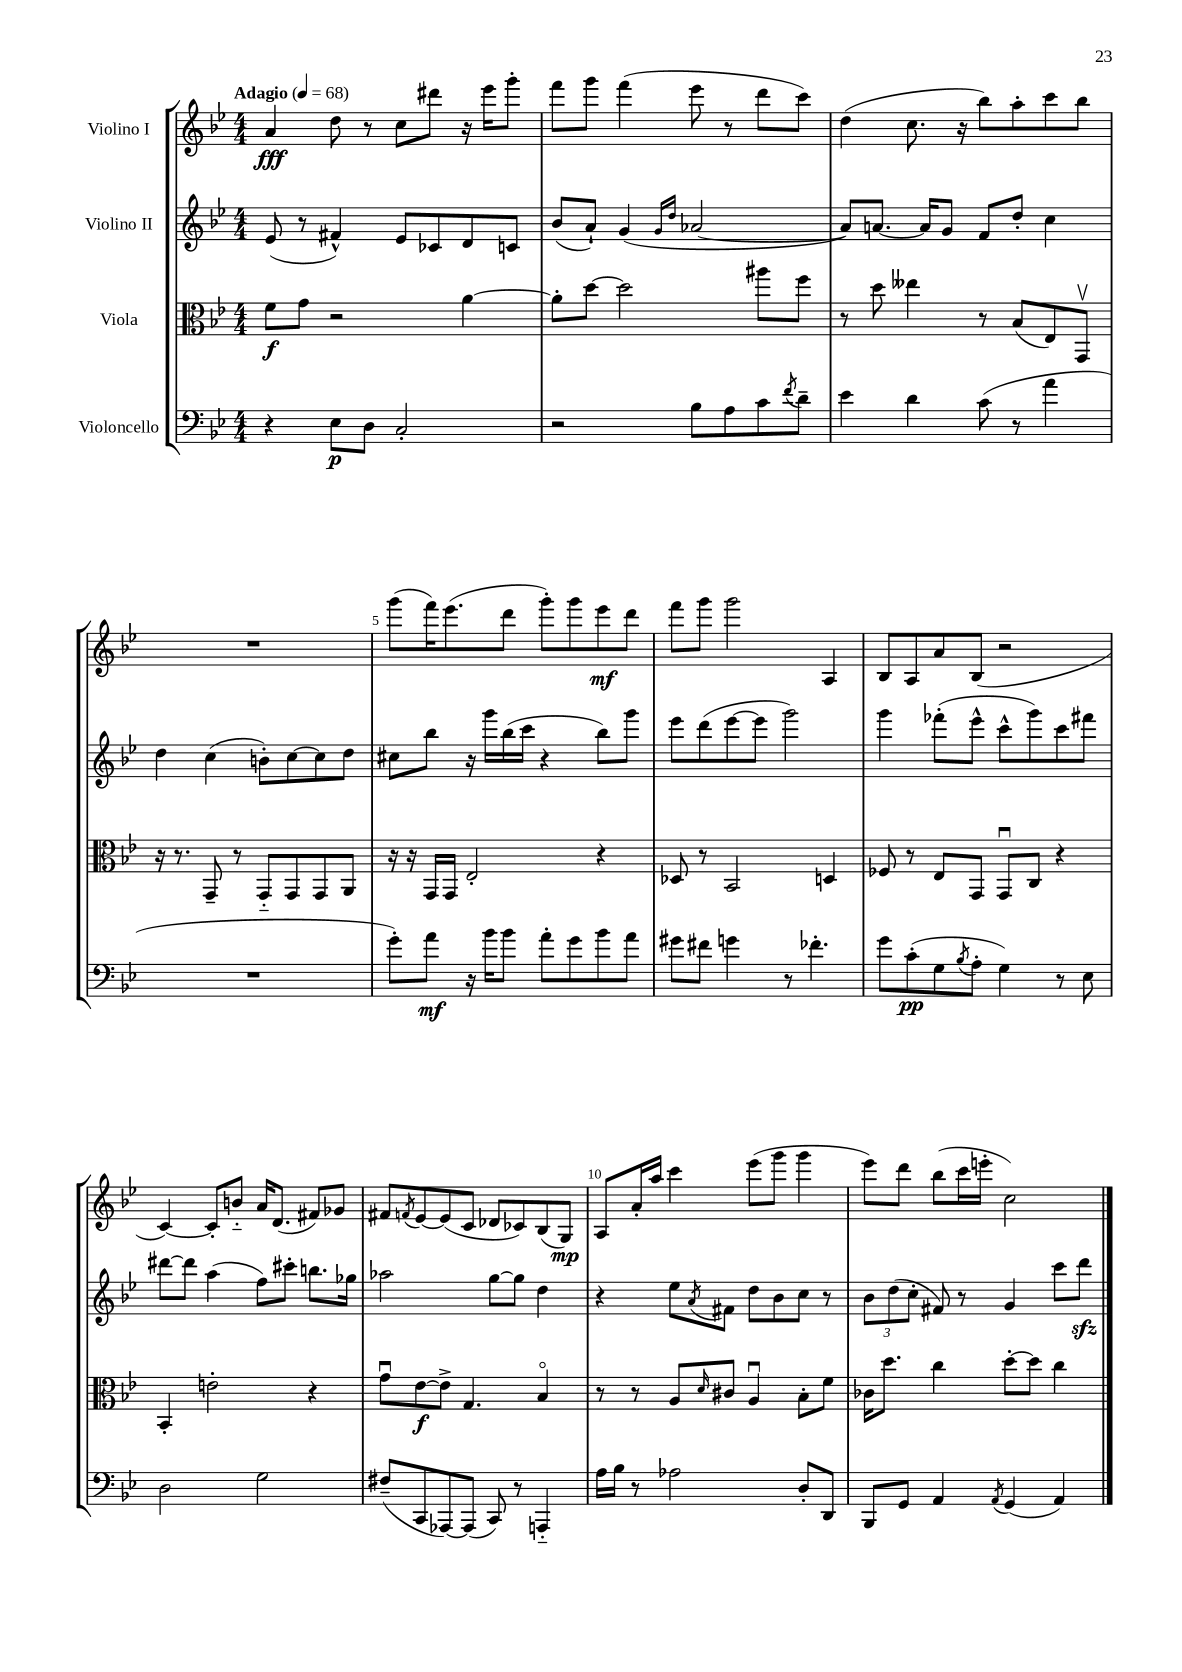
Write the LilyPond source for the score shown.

<<
\new StaffGroup <<
\new Staff = "s0" \with { instrumentName = "Violino I" } {
    \clef treble \key bes \major \numericTimeSignature \time 4/4 \tempo "Adagio" 4 = 68
    a'4\fff d''8 r8 c''8 dis'''8 r16 ees'''16 g'''8-. |
    f'''8 g'''8 f'''4( ees'''8 r8 d'''8 c'''8) |
    d''4( c''8. r16 bes''8) a''8-. c'''8 bes''8 |
    R1 |
    g'''8( f'''16) ees'''8.( d'''8 g'''8-.) g'''8 ees'''8\mf d'''8 |
    f'''8 g'''8 g'''2 a4 |
    bes8 a8 a'8 bes8( r2 |
    c'4~) c'8-. b'8-_ a'16 d'8.( fis'8) ges'8 |
    fis'8 \acciaccatura { f'8 } ees'8~ ees'8( c'8 des'8 ces'8) bes8( g8\mp) |
    a8 a'16-. a''16 c'''4 ees'''8( g'''8 g'''4 |
    ees'''8) d'''8 bes''8( c'''16 e'''16-. c''2) \bar "|." |
}
\new Staff = "s1" \with { instrumentName = "Violino II" } {
    \clef treble \key bes \major \numericTimeSignature \time 4/4
    ees'8( r8 fis'4-^) ees'8 ces'8 d'8 c'8 |
    bes'8( a'8-!) g'4( \grace { g'16 d''16 } aes'2~ |
    aes'8) a'8.~ a'16 g'8 f'8 d''8-. c''4 |
    d''4 c''4( b'8-.) c''8~ c''8 d''8 |
    cis''8 bes''8 r16 g'''16 bes''16( c'''16 r4 bes''8) g'''8 |
    ees'''8 d'''8( ees'''8~ ees'''8 g'''2) |
    g'''4 fes'''8-.( ees'''8-^ c'''8-^ g'''8) c'''8 fis'''8 |
    dis'''8~ dis'''8 a''4( f''8) cis'''8-. b''8. ges''16 |
    aes''2 g''8~ g''8 d''4 |
    r4 ees''8 \acciaccatura { a'8 } fis'8 d''8 bes'8 c''8 r8 |
    \tuplet 3/2 { bes'8 d''8( c''8-. } fis'8) r8 g'4 c'''8 d'''8\sfz \bar "|." |
}
\new Staff = "s2" \with { instrumentName = "Viola" } {
    \clef alto \key bes \major \numericTimeSignature \time 4/4
    f'8\f g'8 r2 a'4~ |
    a'8-. d''8~ d''2 ais''8 f''8 |
    r8 d''8 eeses''4 r8 bes8( ees8) g,8\upbow |
    r16 r8. g,8-- r8 g,8-_ g,8 g,8 a,8 |
    r16 r16 g,16 g,16 ees2-. r4 |
    des8 r8 bes,2 d4 |
    fes8 r8 ees8 g,8 g,8\downbow c8 r4 |
    bes,4-. e'2-. r4 |
    g'8\downbow ees'8~\f ees'8-> g4. bes4\flageolet |
    r8 r8 a8 \grace { d'16 } cis'8 a4\downbow bes8-. f'8 |
    ces'16 d''8. c''4 d''8~-. d''8 c''4 \bar "|." |
}
\new Staff = "s3" \with { instrumentName = "Violoncello" } {
    \clef bass \key bes \major \numericTimeSignature \time 4/4
    r4 ees8\p d8 c2-. |
    r2 bes8 a8 c'8 \acciaccatura { f'8 } d'8-- |
    ees'4 d'4 c'8( r8 a'4 |
    R1 |
    g'8-.) a'8\mf r16 bes'16 bes'8 a'8-. g'8 bes'8 a'8 |
    gis'8 fis'8 g'4 r8 fes'4.-. |
    g'8 c'8-.\pp( g8 \acciaccatura { bes8 } a8-. g4) r8 ees8 |
    d2 g2 |
    fis8--( c,8 aes,,8~) aes,,8( c,8) r8 a,,4-_ |
    a16 bes16 r8 aes2 d8-. d,8 |
    bes,,8 g,8 a,4 \acciaccatura { a,8 } g,4( a,4) \bar "|." |
}
>>
>>
\layout { \context { \Score \override BarNumber.break-visibility = ##(#f #t #t) barNumberVisibility = #(every-nth-bar-number-visible 5) } }
